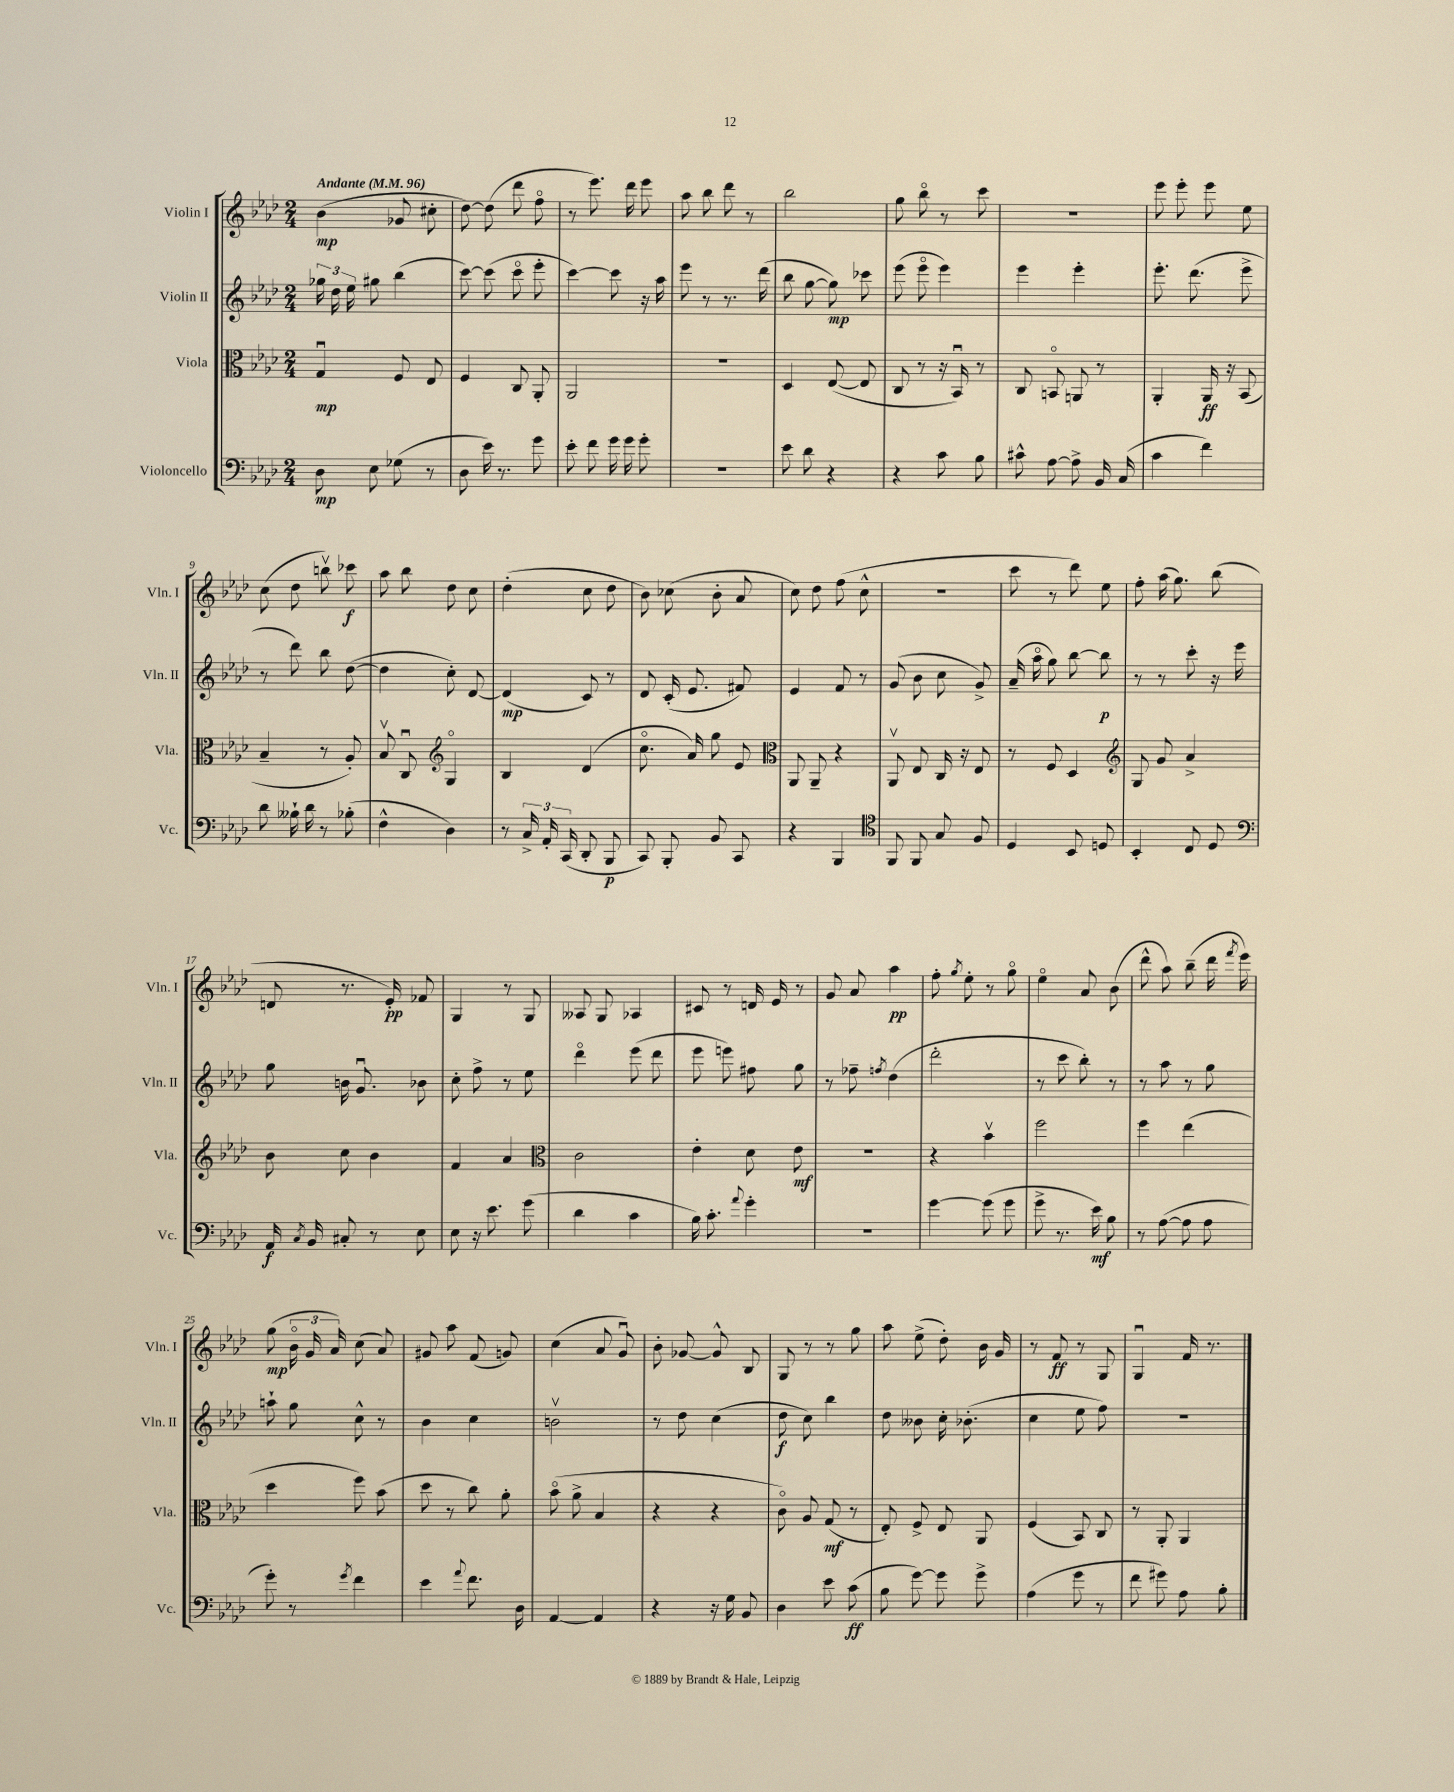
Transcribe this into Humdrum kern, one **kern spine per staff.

**kern	**dynam	**kern	**dynam	**kern	**dynam	**kern	**dynam
*part4	*part4	*part3	*part3	*part2	*part2	*part1	*part1
*staff4	*staff4	*staff3	*staff3	*staff2	*staff2	*staff1	*staff1
*I"Violoncello	*	*I"Viola	*	*I"Violin II	*	*I"Violin I	*
*I'Vc.	*	*I'Vla.	*	*I'Vln. II	*	*I'Vln. I	*
*clefF4	*	*clefC3	*	*clefG2	*	*clefG2	*
*k[b-e-a-d-]	*	*k[b-e-a-d-]	*	*k[b-e-a-d-]	*	*k[b-e-a-d-]	*
*M2/4	*	*M2/4	*	*M2/4	*	*M2/4	*
*MM96	*	*MM96	*	*MM96	*	*MM96	*
=1	=1	=1	=1	=1	=1	=1	=1
!	!	!	!	!	!	!LO:TX:a:B:t=Andante	!
8D-\	mp	4Gu/	mp	24gg-X\	.	(4b-\	mp
.	.	.	.	24dd-\	.	.	.
.	.	.	.	24ee-\	.	.	.
8E-\	.	.	.	8gg#X\	.	.	.
(8G-X\	.	8F/	.	(4bb-\	.	8g-X/	.
8r	.	8E-/	.	.	.	8cc#X'\	.
=2	=2	=2	=2	=2	=2	=2	=2
8D-\	.	4F/	.	[8ccc\)	.	[8dd-\)	.
16e-\)	.	.	.	(8ccc\]	.	(8dd-\]	.
8.r	.	.	.	.	.	.	.
.	.	8C/	.	8ccc\	.	8ddd-\	.
8g\	.	8AA-'/	.	8eee-'\	.	8ff\	.
=3	=3	=3	=3	=3	=3	=3	=3
8e-'\	.	2AA-/	.	[4ccc\)	.	8r	.
8f\	.	.	.	.	.	8.eee-\)	.
16g\	.	.	.	8ccc\]	.	.	.
16g\	.	.	.	.	.	16ddd-\	.
8g'\	.	.	.	16r	.	8eee-\	.
.	.	.	.	16aa-\	.	.	.
=4	=4	=4	=4	=4	=4	=4	=4
2r	.	2r	.	8eee-\	.	8aa-\	.
.	.	.	.	8r	.	8bb-\	.
.	.	.	.	8.r	.	8ddd-\	.
.	.	.	.	.	.	8r	.
.	.	.	.	(16ddd-\	.	.	.
=5	=5	=5	=5	=5	=5	=5	=5
8e-\	.	4D-/	.	8bb-\	.	2bb-\	.
8d-\	.	.	.	[8gg\	.	.	.
4r	.	([8E-/	.	8gg\])	mp	.	.
.	.	8E-/]	.	8ccc-X\	.	.	.
=6	=6	=6	=6	=6	=6	=6	=6
4r	.	8C/	.	(8eee-\	.	8gg\	.
.	.	8r	.	8eee-\	.	8bb-\	.
8c\	.	16r	.	4eee-\)	.	8r	.
.	.	16BB-u/)	.	.	.	.	.
8B-\	.	8r	.	.	.	8ccc\	.
=7	=7	=7	=7	=7	=7	=7	=7
8c#X^^\	.	8C/	.	4eee-\	.	2r	.
[8A-\	.	8BBn/	.	.	.	.	.
8A-^\]	.	8AAn/	.	4eee-'\	.	.	.
16BB-/	.	8r	.	.	.	.	.
(16C/	.	.	.	.	.	.	.
=8	=8	=8	=8	=8	=8	=8	=8
4c\	.	4AA-'/	.	8.eee-'\	.	8eee-\	.
.	.	.	.	.	.	8eee-'\	.
.	.	.	.	(8.ddd-\	.	.	.
4f\)	.	16AA-/	ff	.	.	8eee-\	.
.	.	16r	.	.	.	.	.
.	.	(8BB-/	.	8eee-^\	.	8ee-\	.
!!LO:LB:g=z
=9	=9	=9	=9	=9	=9	=9	=9
8d-\	.	4B-~/	.	8r	.	(8cc\	.
16B--X`\	.	.	.	8ddd-\)	.	8dd-\	.
16d-\	.	.	.	.	.	.	.
8r	.	8r	.	8bb-\	.	8bbnv\)	.
(8B-X'\	.	8A-'/)	.	([8dd-\	.	8ccc-X\	f
=10	=10	=10	=10	=10	=10	=10	=10
4F^^\	.	8B-v/	.	4dd-\]	.	8aa-\	.
.	.	8Cu/	.	.	.	8bb-\	.
*	*	*clefG2	*	*	*	*	*
4D-\)	.	4G/	.	8cc'\)	.	8dd-\	.
.	.	.	.	[8d-/	.	8cc\	.
=11	=11	=11	=11	=11	=11	=11	=11
8r	.	4B-/	.	(4d-/]	mp	(4dd-'\	.
24C^/	.	.	.	.	.	.	.
24AA-'/	.	.	.	.	.	.	.
(24CC/	.	.	.	.	.	.	.
8DD-'/	.	(4d-/	.	8c/)	.	8cc\	.
8BBB-/	p	.	.	8r	.	8dd-\	.
=12	=12	=12	=12	=12	=12	=12	=12
8CC/)	.	8.cc\	.	8d-/	.	8b-\)	.
8BBB-'/	.	.	.	(16c'/	.	(8cc-X\	.
.	.	16a-/)	.	8.e-/	.	.	.
8BB-/	.	8gg\	.	.	.	8b-'\	.
8CC/	.	8e-/	.	8f#X/)	.	8a-/	.
=13	=13	=13	=13	=13	=13	=13	=13
*	*	*clefC3	*	*	*	*	*
4r	.	8AA-/	.	4e-/	.	8cc\)	.
.	.	8AA-~/	.	.	.	8dd-\	.
4BBB-/	.	4r	.	8f/	.	(8ff\	.
.	.	.	.	8r	.	8cc^^\	.
=14	=14	=14	=14	=14	=14	=14	=14
*clefC4	*	*	*	*	*	*	*
8FF/	.	8AA-v/	.	(8g/	.	2r	.
8FF/	.	8E-/	.	8b-\	.	.	.
8G/	.	16C/	.	8cc\	.	.	.
.	.	16r	.	.	.	.	.
8F/	.	8E-/	.	8g^/)	.	.	.
=15	=15	=15	=15	=15	=15	=15	=15
4D-/	.	8r	.	(16a-~/	.	8ccc\	.
.	.	.	.	16aa-\	.	.	.
.	.	8F/	.	8gg\)	.	8r	.
8BB-/	.	4D-/	.	[8bb-\	.	8ddd-\)	.
8Dn/	.	.	.	8bb-\]	p	8ee-\	.
=16	=16	=16	=16	=16	=16	=16	=16
*	*	*clefG2	*	*	*	*	*
4BB-'/	.	8G/	.	8r	.	8ff'\	.
.	.	8g/	.	8r	.	(16aa-\	.
.	.	.	.	.	.	8.gg\)	.
8C/	.	4a-^/	.	8ccc'\	.	.	.
8D-/	.	.	.	16r	.	(8bb-\	.
.	.	.	.	16eee-\	.	.	.
!!LO:LB:g=z
=17	=17	=17	=17	=17	=17	=17	=17
*clefF4	*	*	*	*	*	*	*
16AA-/	f	8b-\	.	8gg\	.	8dn/	.
8qC/	.	.	.	.	.	.	.
16BB-/	.	.	.	.	.	.	.
8C#X'/	.	8cc\	.	16bn\	.	8.r	.
.	.	.	.	8.gu/	.	.	.
8r	.	4b-\	.	.	.	.	.
.	.	.	.	.	.	16e-'/)	pp
8E-\	.	.	.	8b-X\	.	8f-X/	.
=18	=18	=18	=18	=18	=18	=18	=18
8E-\	.	4f/	.	8cc'\	.	4G/	.
16r	.	.	.	8ff^\	.	.	.
8.e-\	.	.	.	.	.	.	.
.	.	4a-/	.	8r	.	8r	.
(8g\	.	.	.	8ee-\	.	8G/	.
=19	=19	=19	=19	=19	=19	=19	=19
*	*	*clefC3	*	*	*	*	*
4d-\	.	2c\	.	4ddd-\	.	8A--X/	.
.	.	.	.	.	.	8G/	.
4c\	.	.	.	(8eee-\	.	4A-X/	.
.	.	.	.	8ddd-\	.	.	.
=20	=20	=20	=20	=20	=20	=20	=20
16B-\)	.	4e-'\	.	8eee-\	.	8c#X/	.
8.c'\	.	.	.	.	.	.	.
.	.	.	.	8eeen\)	.	8r	.
8qqa-/	.	.	.	.	.	.	.
4g'\	.	8d-\	.	8ff#X\	.	16dn/	.
.	.	.	.	.	.	16e-/	.
.	.	8e-\	mf	8gg\	.	8r	.
=21	=21	=21	=21	=21	=21	=21	=21
2r	.	2r	.	8r	.	8g/	.
.	.	.	.	8ff-X~\	.	8a-/	.
.	.	.	.	8qffn/	.	.	.
.	.	.	.	(4dd-\	.	4aa-\	pp
=22	=22	=22	=22	=22	=22	=22	=22
[4g\	.	4r	.	2ddd-'\	.	8ff'\	.
.	.	.	.	.	.	8qgg/	.
.	.	.	.	.	.	8ee-'\	.
(8g\]	.	4b-v\	.	.	.	8r	.
8g\	.	.	.	.	.	8gg\	.
=23	=23	=23	=23	=23	=23	=23	=23
8g^\	.	2ff\	.	8r	.	4ee-\	.
8.r	.	.	.	8ccc\	.	.	.
.	.	.	.	8bb-'\)	.	8a-/	.
16e-\)	mf	.	.	.	.	.	.
8B-\	.	.	.	8r	.	(8b-\	.
=24	=24	=24	=24	=24	=24	=24	=24
8r	.	4ff\	.	8r	.	8ddd-^^\	.
([8A-\	.	.	.	8aa-\	.	8aa-\)	.
8A-\]	.	(4ee-\	.	8r	.	(8bb-~\	.
8A-\	.	.	.	8gg\	.	16ddd-\	.
.	.	.	.	.	.	8qfff/	.
.	.	.	.	.	.	16eee-\)	.
!!LO:LB:g=z
=25	=25	=25	=25	=25	=25	=25	=25
8g'\)	.	4dd-\	.	8aan`\	.	(8gg\	mp
8r	.	.	.	8gg\	.	24b-\	.
.	.	.	.	.	.	24g/	.
.	.	.	.	.	.	24a-/)	.
8qg/	.	.	.	.	.	.	.
4f\	.	8ff\)	.	8cc^^\	.	(8cc\	.
.	.	(8b-\	.	8r	.	8a-/)	.
=26	=26	=26	=26	=26	=26	=26	=26
4e-\	.	8dd-\	.	4b-\	.	8g#X/	.
.	.	8r	.	.	.	8aa-\	.
8qqa-/	.	.	.	.	.	.	.
8.f\	.	8cc\)	.	4cc\	.	(8f/	.
.	.	8a-'\	.	.	.	8gn/)	.
16D-\	.	.	.	.	.	.	.
=27	=27	=27	=27	=27	=27	=27	=27
[4AA-/	.	(8b-\	.	2bnv\	.	(4cc\	.
.	.	8a-^\	.	.	.	.	.
4AA-/]	.	4B-/	.	.	.	8a-/	.
.	.	.	.	.	.	8gu/)	.
=28	=28	=28	=28	=28	=28	=28	=28
4r	.	4r	.	8r	.	8b-'\	.
.	.	.	.	8dd-\	.	[8g-X/	.
16r	.	4r	.	(4cc\	.	8g-^^/]	.
16G\	.	.	.	.	.	.	.
8BB-/	.	.	.	.	.	8B-/	.
=29	=29	=29	=29	=29	=29	=29	=29
4D-\	.	8c\)	.	8dd-\	f	8G/	.
.	.	8A-/	.	8cc\)	.	8r	.
8e-\	.	(8G/	mf	4bb-\	.	8r	.
(8c\	ff	8r	.	.	.	8gg\	.
=30	=30	=30	=30	=30	=30	=30	=30
8B-\	.	8E-'/)	.	8dd-\	.	8aa-\	.
[8g\)	.	8F^/	.	8b--X\	.	(8ee-^\	.
8g\]	.	8E-/	.	16cc'\	.	8dd-'\)	.
.	.	.	.	(8.b-X'\	.	.	.
8g^\	.	8AA-/	.	.	.	16b-\	.
.	.	.	.	.	.	16g/	.
=31	=31	=31	=31	=31	=31	=31	=31
(4A-\	.	(4F/	.	4cc\	.	8r	.
.	.	.	.	.	.	8f/	ff
8g\	.	8BB-/)	.	8ee-\	.	8r	.
8r	.	8C/	.	8ff\)	.	8G/	.
=32	=32	=32	=32	=32	=32	=32	=32
8f\	.	8r	.	2r	.	4Gu/	.
8g#X\)	.	8AA-'/	.	.	.	.	.
8A-\	.	4AA-/	.	.	.	16f/	.
.	.	.	.	.	.	8.r	.
8B-'\	.	.	.	.	.	.	.
==	==	==	==	==	==	==	==
*-	*-	*-	*-	*-	*-	*-	*-
